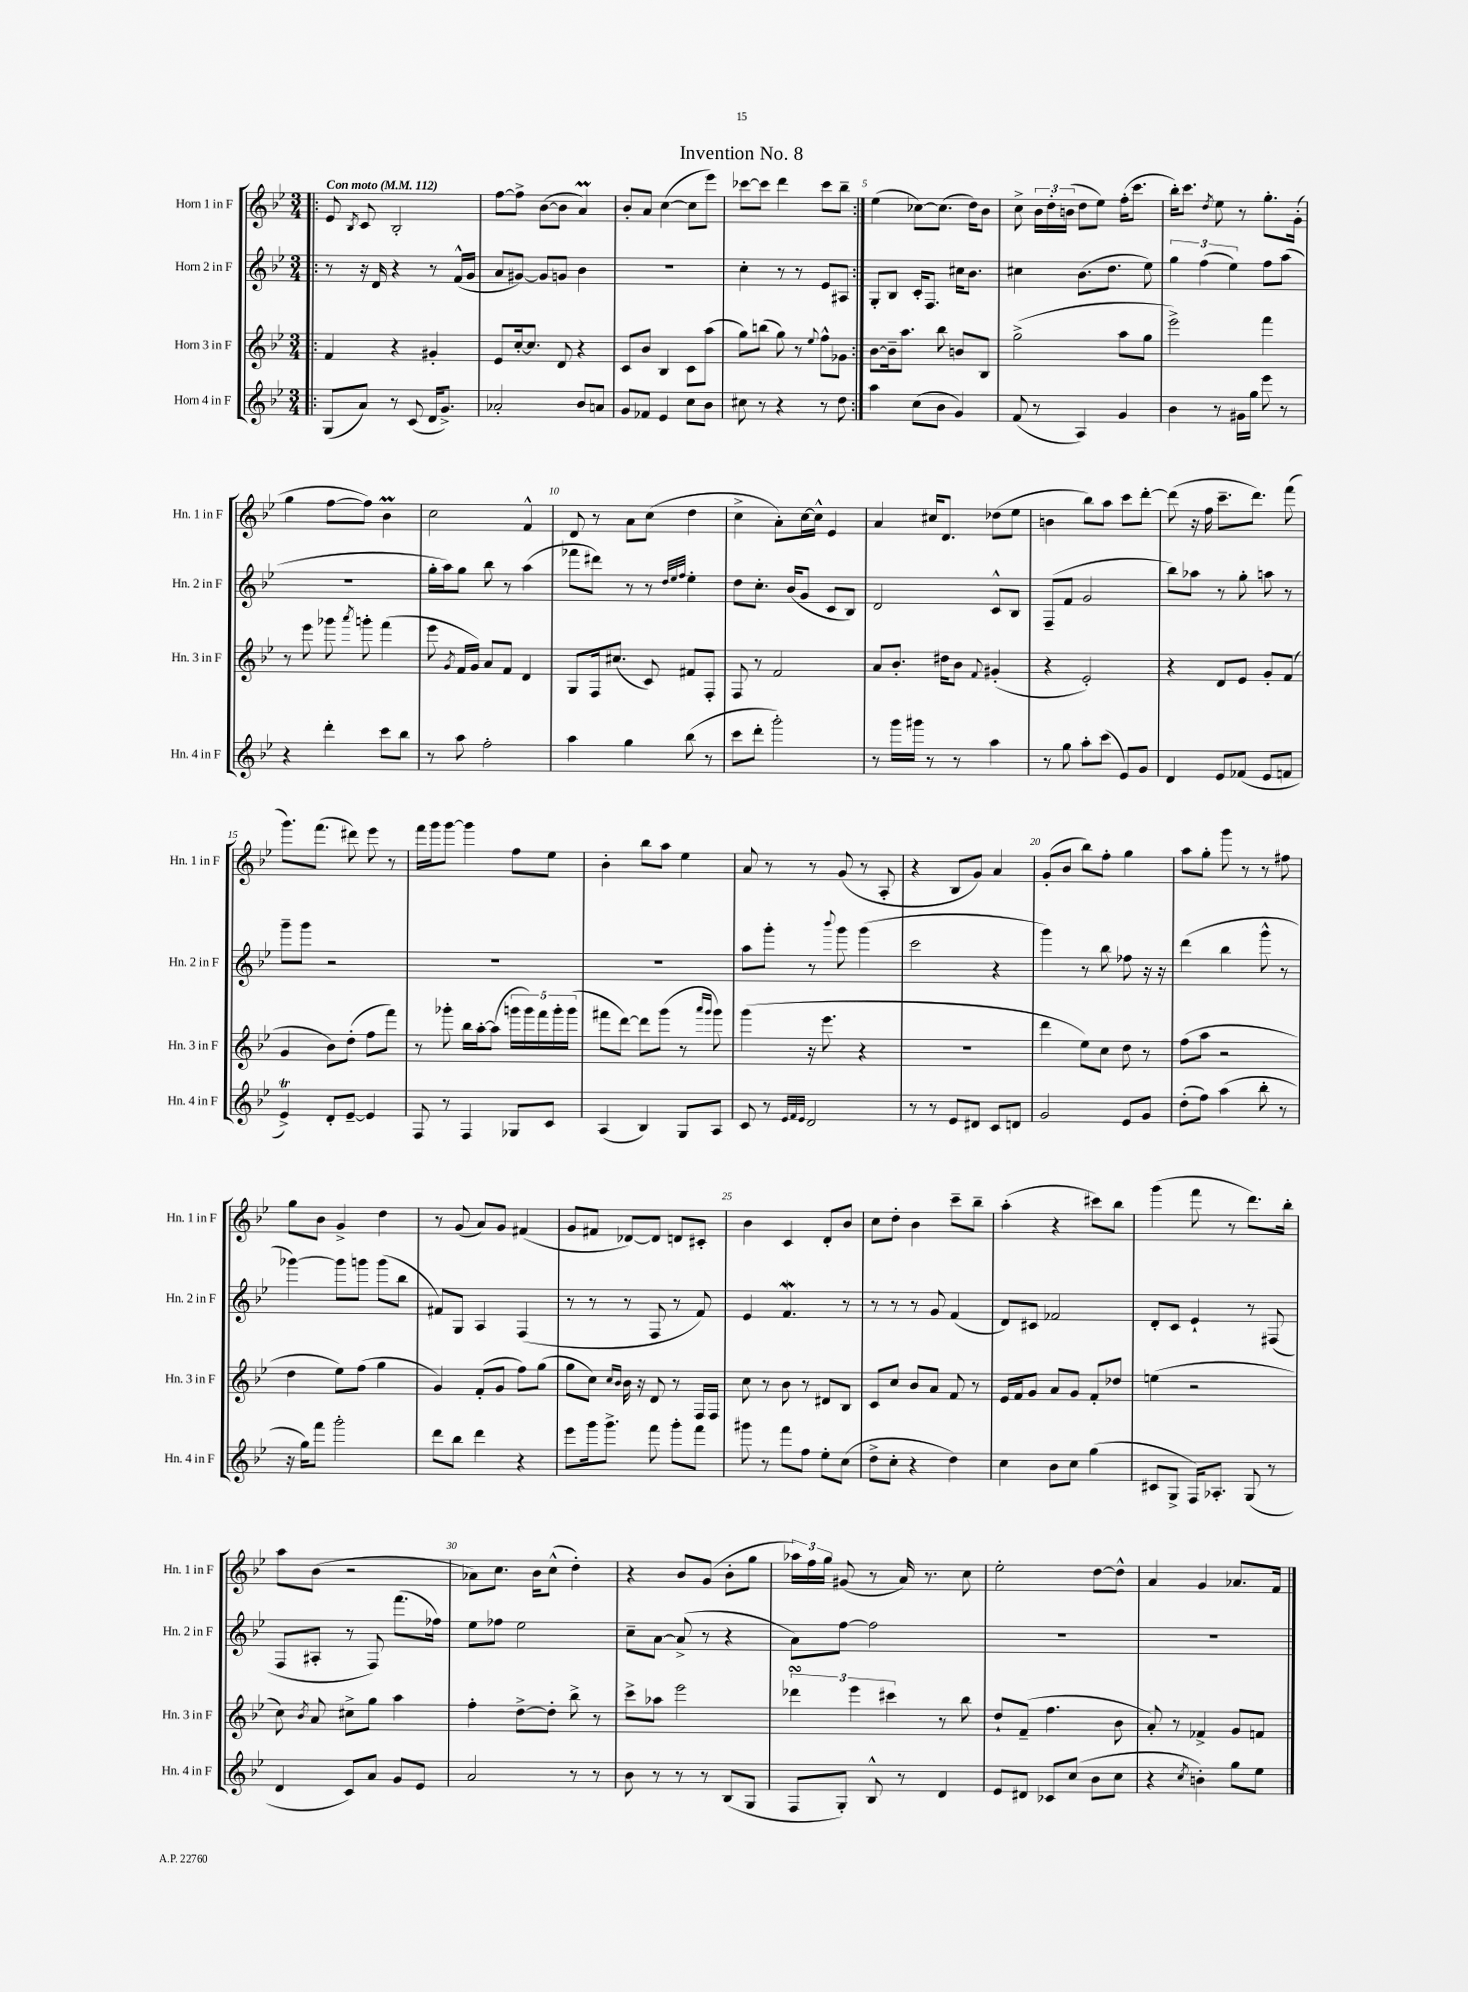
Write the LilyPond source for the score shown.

\header { title = "Invention No. 8" }
<<
\new StaffGroup <<
\new Staff = "s0" \with { instrumentName = "Horn 1 in F" shortInstrumentName = "Hn. 1 in F" } {
    \clef treble \key bes \major \numericTimeSignature \time 3/4 \tempo "Con moto" 4 = 112
    \autoBeamOff \repeat volta 2 { \bar ".|:" ees'8 \acciaccatura { bes8 } c'8 bes2-. |
    f''8[~ f''8]-> bes'8[~( bes'8] a'4\prall) |
    bes'8[-. a'8] c''4~( c''8[ ees'''8]) |
    ces'''8[~ ces'''8] d'''4 ces'''8[ bes''8]-- | }
    ees''4( ces''8[~) ces''8.]( d''16[) bes'8] |
    c''8-> \tuplet 3/2 { bes'16[ d''16-. b'16]( } d''8[ ees''8]) f''16[-.( c'''8.] |
    bes''16[-.) c'''8.] \acciaccatura { d''8 } ees''8 r8 g''8.[-. g'16]-.( |
    g''4 f''8[~ f''8]) bes'4\prall |
    c''2 f'4-^ |
    d'8 r8 a'8[ c''8]( d''4 |
    c''4-> a'8[-.) c''16~ c''16]-^ ees'4 |
    a'4 cis''16[ d'8.] des''8[( ees''8] |
    b'4 bes''8[) a''8] c'''8[ d'''8]~-. |
    d'''8( r16 f''16 c'''8.[-- d'''8.]) f'''8( |
    g'''8.[) f'''8.]( dis'''8) ees'''8 r8 |
    f'''16[ g'''16 g'''8]~ g'''4 f''8[ ees''8] |
    bes'4-. bes''8[ a''8] ees''4 |
    a'8 r8 r8 g'8( r8 a8-. |
    r4 bes8[ g'8]) a'4 |
    g'8[-.( bes'8] bes''8[) f''8]-. g''4 |
    a''8[ g''8]-. g'''8 r8 r8 fis''8 |
    g''8[ bes'8] g'4-> d''4 |
    r8 g'8( a'8[) g'8] fis'4( |
    g'8[ fis'8] des'8[~) des'8] d'8[ cis'8]-. |
    bes'4 c'4 d'8[-. bes'8] |
    c''8[ d''8]-. bes'4 c'''8[-- bes''8]-- |
    a''4-.( r4 cis'''8[) bes''8] |
    g'''4( f'''8 r8 d'''8.[) bes''16]-. |
    a''8[ bes'8]( r2 |
    aes'8[) c''8.] bes'16[ c''8]-^( d''4-.) |
    r4 bes'8[ g'8]( bes'8[-. g''8] |
    \tuplet 3/2 { aes''16[) f''16 g''16] } gis'8( r8 a'16) r8. c''8 |
    ees''2-. d''8[~ d''8]-^ |
    a'4 g'4 aes'8.[ f'16] \bar "|." |
}
\new Staff = "s1" \with { instrumentName = "Horn 2 in F" shortInstrumentName = "Hn. 2 in F" } {
    \clef treble \key bes \major \numericTimeSignature \time 3/4
    \autoBeamOff \repeat volta 2 { \bar ".|:" r8 r16 d'16 r4 r8 f'16[-^( g'16] |
    a'8[ gis'8]~) gis'8[ g'8] bes'4 |
    R2. |
    c''4-. r8 r8 ees'8[ ais8] | }
    g8[-. bes8] c'16[-. f8.] cis''16[ bes'8.] |
    cis''4 bes'8.[( d''8.] ees''8) |
    \tuplet 3/2 { g''4 f''4( ees''4) } f''8[ a''8]( |
    R2. |
    g''16[-. a''16) g''8] bes''8 r8 a''4( |
    fes'''8[ dis'''8]) r8 r8 \grace { d''32[ ees''32 f''32] } ees''4-. |
    d''8[ c''8.]-. bes'16[( g'8] c'8[ bes8]) |
    d'2 c'8[-^ bes8] |
    f8[--( f'8] g'2 |
    bes''8[) aes''8] r8 g''8-. a''8 r8 |
    g'''8[-- g'''8] r2 |
    R2. |
    R2. |
    a''8[ g'''8]-. r8 \appoggiatura { bes'''8 } g'''8 g'''4( |
    c'''2 r4 |
    g'''4) r8 bes''8 fes''8 r16 r16 |
    d'''4( bes''4 g'''8-^ r8 |
    ges'''4~) ges'''8[ g'''8] g'''8[( bes''8] |
    fis'8[) g8] a4 f4( |
    r8 r8 r8 f8 r8 f'8) |
    ees'4 f'4.\mordent r8 |
    r8 r8 r8 g'8 f'4( |
    d'8[) cis'8] fes'2 |
    d'8[-. c'8] ees'4-! r8 fis8( |
    f8[ ais8]-. r8 f8) f'''8.[( fes''16]) |
    ees''8[ fes''8] ees''2 |
    c''8[-- a'8]~ a'8->( r8 r4 |
    a'8[) f''8]~ f''2 |
    R2. |
    R2. \bar "|." |
}
\new Staff = "s2" \with { instrumentName = "Horn 3 in F" shortInstrumentName = "Hn. 3 in F" } {
    \clef treble \key bes \major \numericTimeSignature \time 3/4
    \autoBeamOff \repeat volta 2 { \bar ".|:" f'4 r4 gis'4-. |
    ees'8[ c''16~-. c''8.] d'8 r4 |
    c'8[ bes'8] bes4 c'8[ a''8]( |
    g''8[) b''8]( g''8) r8 \appoggiatura { ees''8 } f''8[-^ ges'8] | }
    bes'8[~ bes'16-- a''8.] bes''8 b'8[ bes8] |
    g''2->( a''8[ g''8] |
    ees'''2->) f'''4 |
    r8 ees'''8 ges'''8 \acciaccatura { a'''8 } g'''8-. f'''4( |
    ees'''8 \acciaccatura { g'8 } f'16[ g'16]) a'8[ f'8] d'4 |
    g8[ f16 cis''8.]( c'8) fis'8[ f8]-. |
    f8 r8 f'2 |
    a'8[ bes'8.]-. dis''16[ bes'8] \appoggiatura { f'8 } gis'4-.( |
    r4 ees'2-.) |
    r4 d'8[ ees'8] g'8[-. f'8]( |
    g'4 bes'8[) d''8]-.( f''8[ f'''8]) |
    r8 ges'''8-. bes''16[ a''16~-. a''8]( \tuplet 5/4 { g'''16[ g'''16) f'''16 g'''16-. g'''16]( } |
    fis'''8[ d'''8]~) d'''8[ g'''8]( r8 \grace { a'''16[ g'''16] } g'''8) |
    g'''4( r16 ees'''8. r4 |
    R2. |
    d'''4 ees''8[) c''8] d''8 r8 |
    f''8[( a''8] r2 |
    d''4 ees''8[) f''8]( g''4 |
    g'4) f'8[-.( g'8] f''8[) g''8]( |
    g''8[ c''8]) \grace { c''16[ bes'16] } bes'16 r16 d'8 r8 f16[ f16] |
    c''8 r8 bes'8 r8 dis'8[ bes8] |
    c'8[ c''8] bes'8[ a'8] f'8 r8 |
    ees'16[ f'16 g'8] a'8[ g'8] f'8[-. des''8] |
    e''4( r2 |
    c''8) \acciaccatura { bes'8 } a'8 cis''8[-> g''8] a''4 |
    f''4-. d''8[~-> d''8]-. bes''8-> r8 |
    c'''8[-> aes''8] ees'''2 |
    \tuplet 3/2 { des'''4\turn ees'''4 cis'''4 } r8 bes''8 |
    d''8[-! f'8]--( f''4. bes'8 |
    a'8-.) r8 fes'4-> g'8[ f'8] \bar "|." |
}
\new Staff = "s3" \with { instrumentName = "Horn 4 in F" shortInstrumentName = "Hn. 4 in F" } {
    \clef treble \key bes \major \numericTimeSignature \time 3/4
    \autoBeamOff \repeat volta 2 { \bar ".|:" g8[( a'8]) r8 c'8( d'16[ g'8.]->) |
    aes'2-. bes'8[ a'8] |
    g'8[ fes'8] ees'4 c''8[ bes'8] |
    cis''8 r8 r4 r8 d''8 | }
    a''4 c''8[( bes'8] g'4) |
    f'8( r8 a4) g'4 |
    bes'4 r8 gis'16[ g''16] ees'''8 r8 |
    r4 d'''4-. c'''8[ bes''8] |
    r8 a''8 f''2-. |
    a''4 g''4 bes''8( r8 |
    c'''8[ d'''8]-. g'''2-.) |
    r8 g'''16[ gis'''16] r8 r8 a''4 |
    r8 g''8 a''8[-. c'''8]( ees'8[) g'8] |
    d'4 ees'8[ fes'8]( ees'8[ f'8] |
    ees'4->\trill) d'8[-. ees'8]~-- ees'4 |
    f8 r8 f4 ges8[ c'8] |
    a4( bes4) g8[ a8] |
    c'8 r8 \grace { ees'32[ f'32 ees'32] } d'2 |
    r8 r8 ees'8[ dis'8] c'8[ d'8] |
    g'2 ees'8[ g'8] |
    d''8[-.( f''8]) a''4( bes''8-. r8 |
    r16 g''16[) f'''8] g'''2-. |
    d'''8[ bes''8] d'''4 r4 |
    ees'''8[ g'''16 g'''8.]-> f'''8 g'''8[-. f'''8] |
    gis'''8 r8 f'''8[ f''8] ees''8[-. c''8]( |
    d''8[-> c''8]-. r4 d''4) |
    c''4 bes'8[ c''8] g''4( |
    cis'8[ g8]-> f16[) aes8.]-. g8( r8 |
    d'4 c'8[) a'8] g'8[ ees'8] |
    a'2 r8 r8 |
    bes'8 r8 r8 r8 bes8[( g8] |
    f8[ g8]-.) bes8-^ r8 d'4 |
    ees'8[ dis'8] ces'8[ c''8]( bes'8[ c''8] |
    r4 \acciaccatura { c''8 } b'4-.) g''8[ ees''8] \bar "|." |
}
>>
>>
\layout { \context { \Score \override BarNumber.break-visibility = ##(#f #t #t) barNumberVisibility = #(every-nth-bar-number-visible 5) } }
